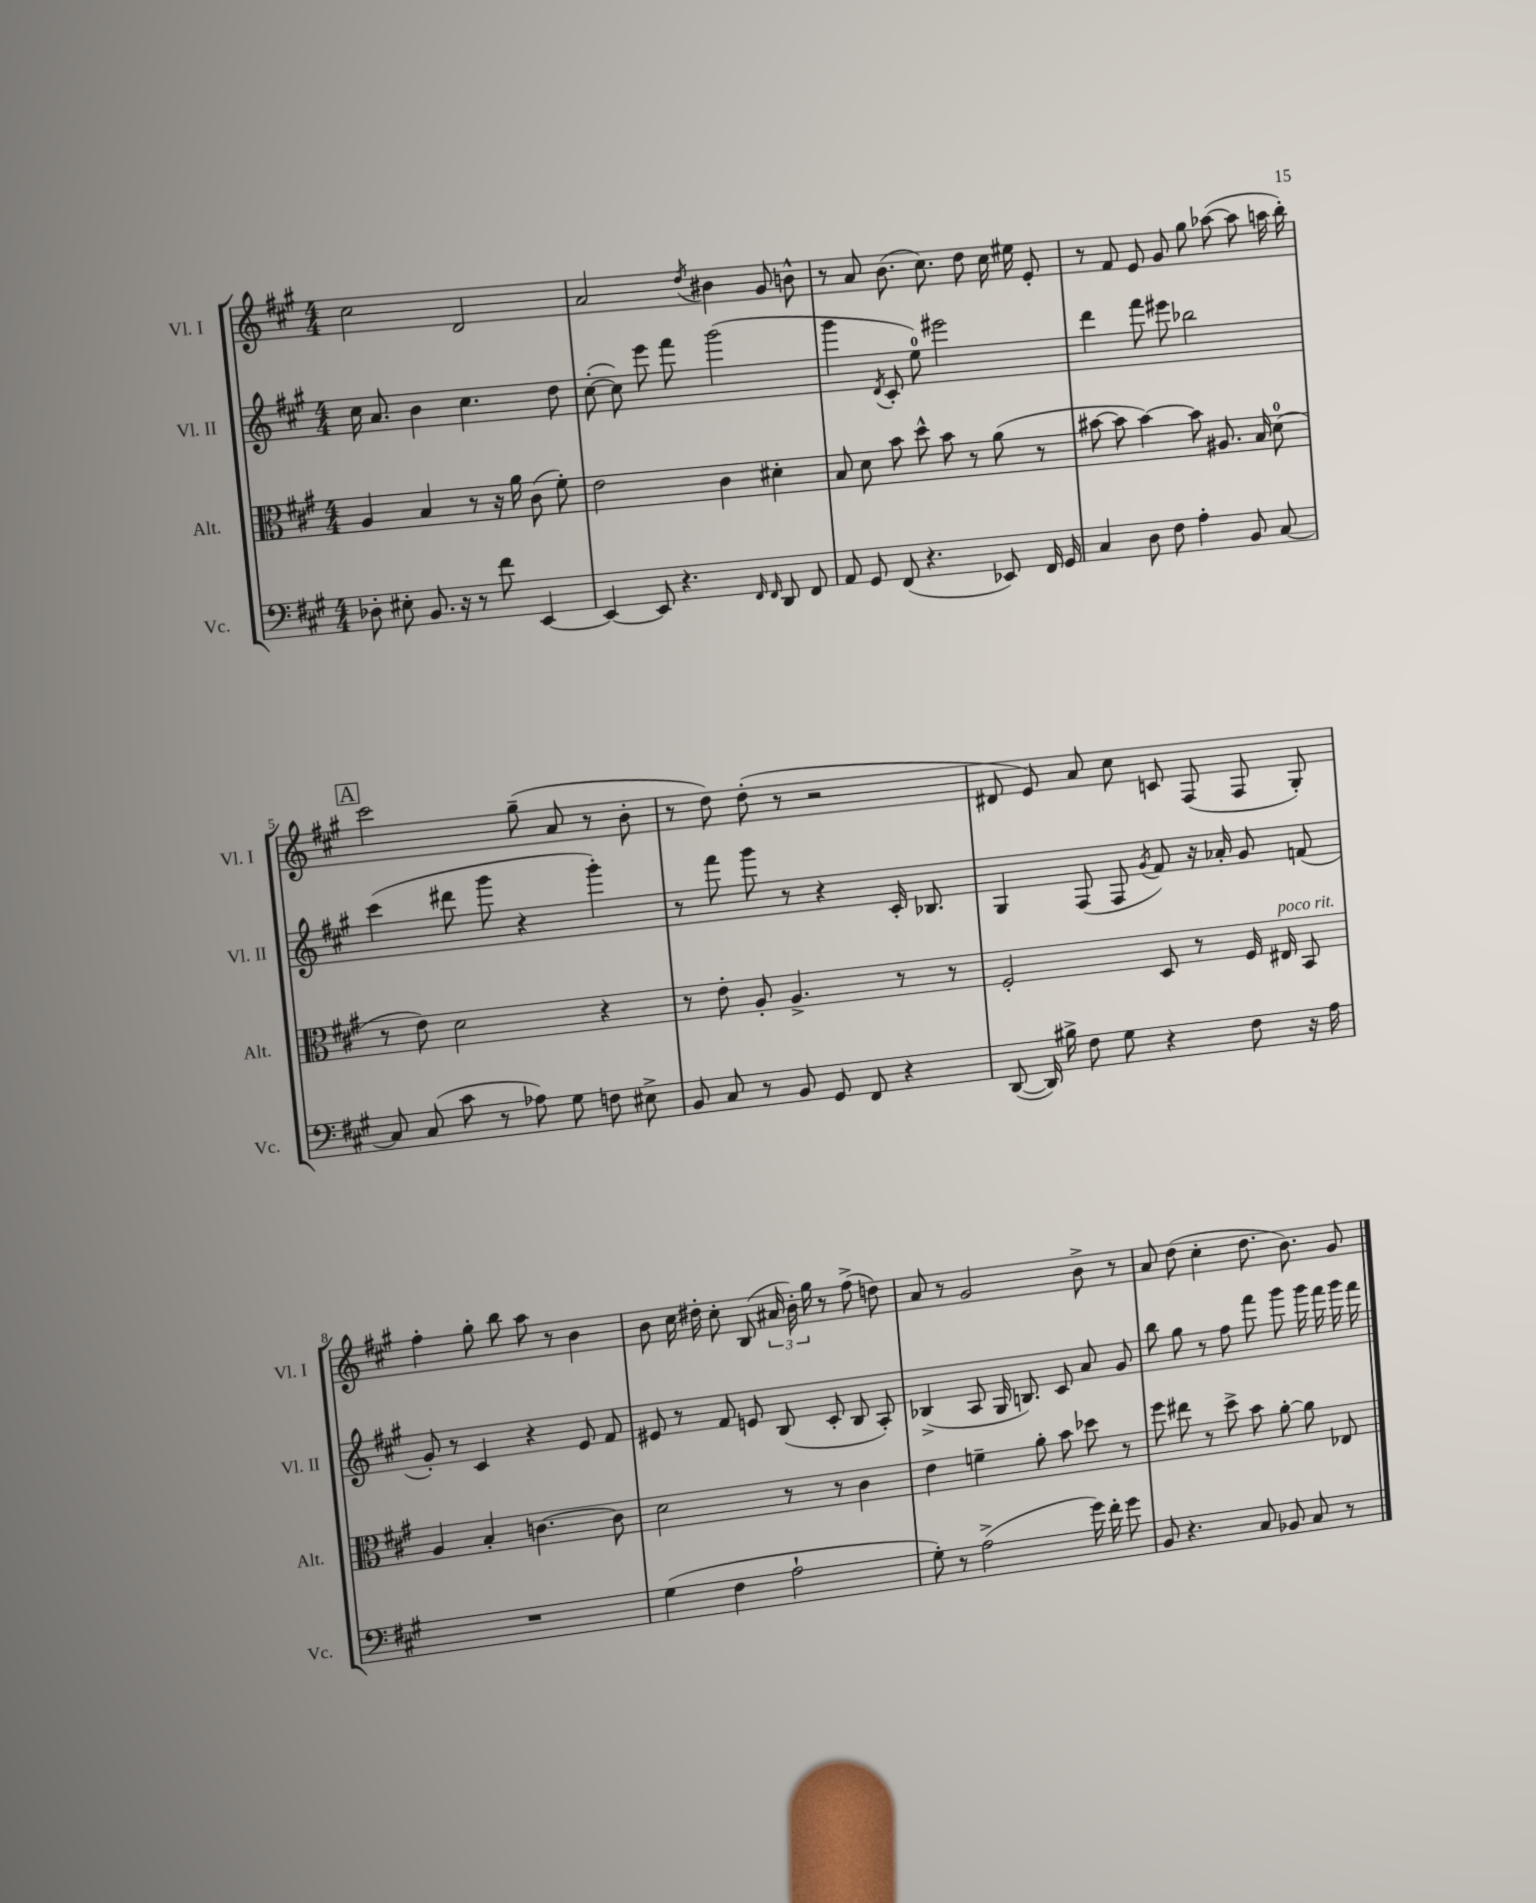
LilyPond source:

<<
\new StaffGroup <<
\new Staff = "s0" \with { instrumentName = "Vl. I" shortInstrumentName = "Vl. I" } {
    \clef treble \key a \major \numericTimeSignature \time 4/4
    \autoBeamOff cis''2 d'2 |
    a'2 \acciaccatura { d''8 } bis'4 gis'8 b'8-^ |
    r8 a'8 b'8.( cis''8.) d''8 cis''16 eis''16 e'8-. |
    r8 fis'8 e'8 gis'8 gis''8 aes''8~( aes''8 a''16 b''16-.) |
    \mark \markup { \box "A" } cis'''2 gis''8--( a'8 r8 b'8-. |
    r8 d''8) d''8-.( r8 r2 |
    dis'8 e'8) a'8 cis''8 c'8 fis8( fis8 gis8-.) |
    fis''4-. gis''8-. b''8 a''8 r8 b'4 |
    b'8 cis''16 dis''16-. cis''8-. b8( \tuplet 3/2 { ais'16 b'16-.) gis''16 } r8 fis''8->( d''8) |
    a'8 r8 gis'2 b'8-> r8 |
    a'8 d''8( cis''4-. d''8. b'8.) gis'8 \bar "|." |
}
\new Staff = "s1" \with { instrumentName = "Vl. II" shortInstrumentName = "Vl. II" } {
    \clef treble \key a \major \numericTimeSignature \time 4/4
    \autoBeamOff cis''16 a'8. b'4 cis''4. d''8 |
    cis''8~-.( cis''8) e'''8 fis'''8 gis'''2( |
    gis'''4 \acciaccatura { d'8 } cis'8-. e''8-0) eis'''2 |
    d'''4 fis'''8 eis'''8 bes''2 |
    \mark \markup { \box "A" } cis'''4( dis'''8 gis'''8 r4 gis'''4-.) |
    r8 fis'''8 gis'''8 r8 r4 cis'16-. bes8. |
    gis4 fis8( fis8 \acciaccatura { gis'8 } fis'8) r16 aes'16-. gis'8 f'8( |
    gis'8-.) r8 cis'4 r4 e'8 fis'8 |
    eis'8 r8 fis'8 e'8 b8( cis'8-. b8 a8-.) |
    bes4->( a8 gis16 b8.) cis'8 a'8 gis'8 |
    b''8 gis''8 r8 fis''8 fis'''8 gis'''8 gis'''16 fis'''16 gis'''16 fis'''16 \bar "|." |
}
\new Staff = "s2" \with { instrumentName = "Alt." shortInstrumentName = "Alt." } {
    \clef alto \key a \major \numericTimeSignature \time 4/4
    \autoBeamOff a4 b4 r8 r16 a'16 cis'8( fis'8-.) |
    e'2 cis'4 dis'4-. |
    b8 d'8 b'8 d''8-^ b'8 r8 a'8( r8 |
    bis'8~ bis'8 bis'4~) bis'8 ais8. b16 d'8-0( |
    \mark \markup { \box "A" } r8 e'8) d'2 r4 |
    r8 e'8-. a8-. a4.-> r8 r8 |
    fis2-. d8 r8 fis16 eis16^\markup { \italic "poco rit." } b,8 |
    a4 b4-. c'4.~ c'8 |
    d'2 r8 r8 cis'4 |
    e'4 f'4-- a'8-. b'8 des''8 r8 |
    fis''8 eis''8 r8 d''8-> b'8 a'8~-. a'8 ees8 \bar "|." |
}
\new Staff = "s3" \with { instrumentName = "Vc." shortInstrumentName = "Vc." } {
    \clef bass \key a \major \numericTimeSignature \time 4/4
    \autoBeamOff des8-. eis8-. b,8. r16 r8 fis'8 e,4~ |
    e,4~ e,8 r4. \grace { fis,16 fis,16 } d,8 fis,8 |
    a,8 gis,8 fis,8( r4. ees,8) fis,16 gis,16 |
    cis4 d8 fis8 a4-. b,8 cis8~ |
    \mark \markup { \box "A" } cis8 cis8( cis'8 r8 aes8) gis8 f8 eis8-> |
    b,8 cis8 r8 b,8 gis,8 fis,8 r4 |
    d,8~( d,16) bis16-> fis8 gis8 r4 fis8 r16 a16 |
    R1 |
    gis4( fis4 a2-! |
    gis8-.) r8 a2->( gis'16) fis'16-. gis'8 |
    b,8 r4. cis8 bes,8 cis8 r8 \bar "|." |
}
>>
>>
